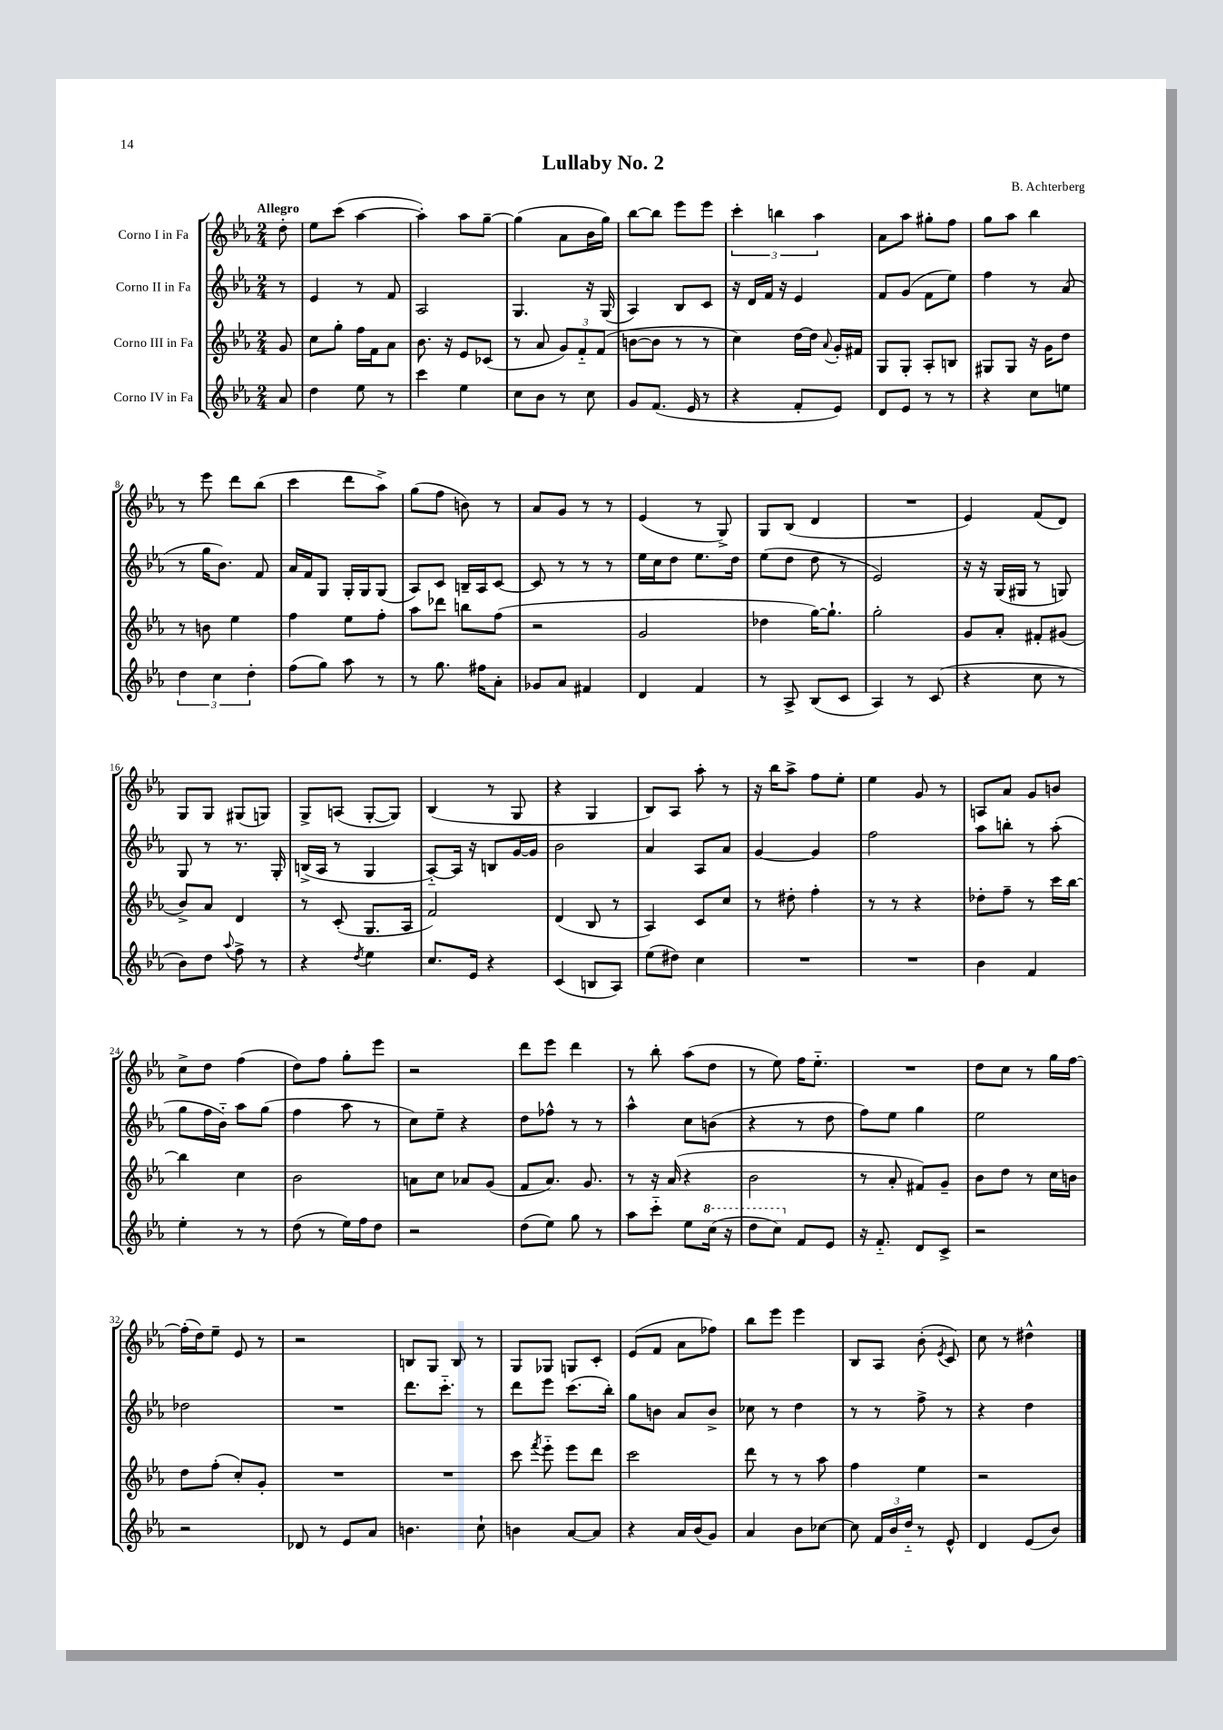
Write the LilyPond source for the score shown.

\header { title = "Lullaby No. 2" composer = "B. Achterberg" }
<<
\new StaffGroup <<
\new Staff = "s0" \with { instrumentName = "Corno I in Fa" } {
    \clef treble \key ees \major \numericTimeSignature \time 2/4 \partial 8 \tempo "Allegro"
    \autoBeamOff d''8-. |
    ees''8[ c'''8]( aes''4~ |
    aes''4-.) aes''8[ g''8]~-- |
    g''4( aes'8[ bes'16 g''16]) |
    bes''8[~ bes''8] ees'''8[ ees'''8] |
    \tuplet 3/2 { c'''4-. b''4 aes''4 } |
    aes'8[ aes''8] gis''8[-. f''8] |
    g''8[ aes''8] bes''4 |
    r8 ees'''8 d'''8[ bes''8]( |
    c'''4 d'''8[ aes''8]->) |
    g''8[( f''8] b'8) r8 |
    aes'8[ g'8] r8 r8 |
    ees'4( r8 g8->) |
    g8[ bes8]( d'4 |
    R2 |
    ees'4) f'8[( d'8]) |
    g8[ g8] gis8[( g8]) |
    g8[-> a8]( g8[~-. g8]) |
    bes4( r8 g8 |
    r4 g4 |
    bes8[) aes8] aes''8-. r8 |
    r16 bes''16[ aes''8]-> f''8[ ees''8]-. |
    ees''4 g'8 r8 |
    a8[ aes'8] g'8[ b'8] |
    c''8[-> d''8] f''4( |
    d''8[) f''8] g''8[-. ees'''8] |
    r2 |
    d'''8[ ees'''8] d'''4 |
    r8 bes''8-. aes''8[( d''8] |
    r8 ees''8) f''16[ ees''8.]-_ |
    R2 |
    d''8[ c''8] r8 g''16[ f''16]~ |
    f''16[-.( d''16) ees''8]-- ees'8 r8 |
    r2 |
    b8[ g8] b8 r8 |
    g8[ ges8] g8[ c'8]-. |
    ees'8[( f'8] aes'8[ fes''8]) |
    bes''8[ ees'''8] ees'''4 |
    bes8[ aes8] bes'8-.( \acciaccatura { ees'8 } c'8) |
    c''8 r8 dis''4-^ \bar "|." |
}
\new Staff = "s1" \with { instrumentName = "Corno II in Fa" } {
    \clef treble \key ees \major \numericTimeSignature \time 2/4 \partial 8
    \autoBeamOff r8 |
    ees'4 r8 f'8 |
    aes2 |
    g4. r16 g16( |
    aes4) bes8[ c'8] |
    r16 d'16[ f'16] r16 ees'4 |
    f'8[ g'8]( f'8[ ees''8]) |
    f''4 r8 aes'8( |
    r8 g''16[ bes'8.]) f'8 |
    aes'16[ f'16 g8] g16[-. g16 g8]( |
    aes8[) c'8] b16[-- aes16 c'8]~ |
    c'8 r8 r8 r8 |
    ees''16[ c''16 d''8] ees''8.[ d''16] |
    ees''8[( d''8] d''8 r8 |
    ees'2) |
    r16 r16 g16[( gis16] r8 g8) |
    g8 r8 r8. g16-. |
    b16[->( aes16] r8 g4 |
    aes8[~-_) aes16] r16 b8[ g'16~ g'16] |
    bes'2 |
    aes'4 aes8[ aes'8] |
    g'4~ g'4 |
    f''2 |
    aes''8[ b''8]-. r8 aes''8-.( |
    g''8[ f''16 bes'16]-_) aes''8[ g''8]( |
    f''4 aes''8 r8 |
    c''8[) ees''8]-- r4 |
    d''8[ fes''8]-^ r8 r8 |
    aes''4-^ c''8[ b'8]( |
    r4 r8 d''8 |
    f''8[) ees''8] g''4 |
    ees''2 |
    des''2 |
    R2 |
    d'''8.[ c'''8.]-_ r8 |
    d'''8[ ees'''8] c'''8.[( bes''16]-.) |
    g''8[ b'8] aes'8[ b'8]-> |
    ces''8 r8 d''4 |
    r8 r8 f''8-> r8 |
    r4 d''4 \bar "|." |
}
\new Staff = "s2" \with { instrumentName = "Corno III in Fa" } {
    \clef treble \key ees \major \numericTimeSignature \time 2/4 \partial 8
    \autoBeamOff g'8 |
    c''8[ g''8]-. f''16[ f'16 aes'8] |
    bes'8. r16 ees'8[ ces'8]( |
    r8 aes'8 \tuplet 3/2 { g'8[) f'8-_ f'8]( } |
    b'8[~ b'8] r8 r8 |
    c''4) d''16[~ d''16] \appoggiatura { aes'8 } g'16[-. fis'16] |
    g8[ g8]-. aes8[-. b8] |
    gis8[ gis8] r16 g'16[ d''8] |
    r8 b'8 ees''4 |
    f''4 ees''8[ f''8]-. |
    aes''8[ des'''8] b''8[ f''8]( |
    r2 |
    g'2 |
    des''4 g''16[~) g''8.]-! |
    g''2-. |
    g'8[ aes'8]-. fis'8[-. gis'8]( |
    bes'8[->) aes'8] d'4 |
    r8 c'8-.( g8.[ aes16] |
    f'2) |
    d'4( bes8 r8 |
    aes4) c'8[ c''8] |
    r8 dis''8-. f''4-. |
    r8 r8 r4 |
    des''8[-. f''8]-- r8 c'''16[ bes''16]~ |
    bes''4 c''4 |
    bes'2 |
    a'8[ c''8] aes'8[ g'8]( |
    f'8[ aes'8.]) g'8. |
    r8 r16 aes'16( r4 |
    bes'2 |
    r8 aes'8-. fis'8[) g'8]-- |
    bes'8[ d''8] r8 c''16[ b'16] |
    d''8[ f''8]-.( c''8[-.) g'8]-. |
    R2 |
    R2 |
    c'''8 \acciaccatura { f'''8 } ees'''8-_ ees'''8[ d'''8] |
    c'''2 |
    d'''8 r8 r8 aes''8 |
    f''4 ees''4 |
    r2 \bar "|." |
}
\new Staff = "s3" \with { instrumentName = "Corno IV in Fa" } {
    \clef treble \key ees \major \numericTimeSignature \time 2/4 \partial 8
    \autoBeamOff aes'8 |
    d''4 ees''8 r8 |
    c'''4 ees''4 |
    c''8[ bes'8] r8 c''8 |
    g'8[ f'8.]( ees'16 r8 |
    r4 f'8[-. ees'8]) |
    d'8[ ees'8] r8 r8 |
    r4 c''8[ e''8] |
    \tuplet 3/2 { d''4 c''4 d''4-. } |
    f''8[( g''8]) aes''8 r8 |
    r8 g''8. fis''16[ aes'8]-. |
    ges'8[ aes'8] fis'4 |
    d'4 f'4 |
    r8 aes8-> bes8[( c'8] |
    aes4) r8 c'8( |
    r4 c''8 r8 |
    bes'8[) d''8] \appoggiatura { aes''8 } f''8-> r8 |
    r4 \acciaccatura { d''8 } ees''4 |
    c''8.[ ees'16] r4 |
    c'4( b8[ aes8]) |
    ees''8[( dis''8]) c''4 |
    R2 |
    R2 |
    bes'4 f'4 |
    ees''4-. r8 r8 |
    d''8( r8 ees''16[) f''16 d''8] |
    r2 |
    d''8[( ees''8]) g''8 r8 |
    aes''8[ c'''8]-_ ees''8[ \ottava #1 c'''16]( r16 |
    d'''8[ c'''8]) \ottava #0 f'8[ ees'8] |
    r16 f'8.-_ d'8[ c'8]-> |
    r2 |
    r2 |
    des'8 r8 ees'8[ aes'8] |
    b'4. c''8-! |
    b'4 aes'8[~ aes'8] |
    r4 aes'16[ bes'16( g'8]) |
    aes'4 bes'8[ ces''8]~ |
    ces''8 \tuplet 3/2 { f'16[ bes'16 d''16]-_ } r8 ees'8-^ |
    d'4 ees'8[( bes'8]) \bar "|." |
}
>>
>>
